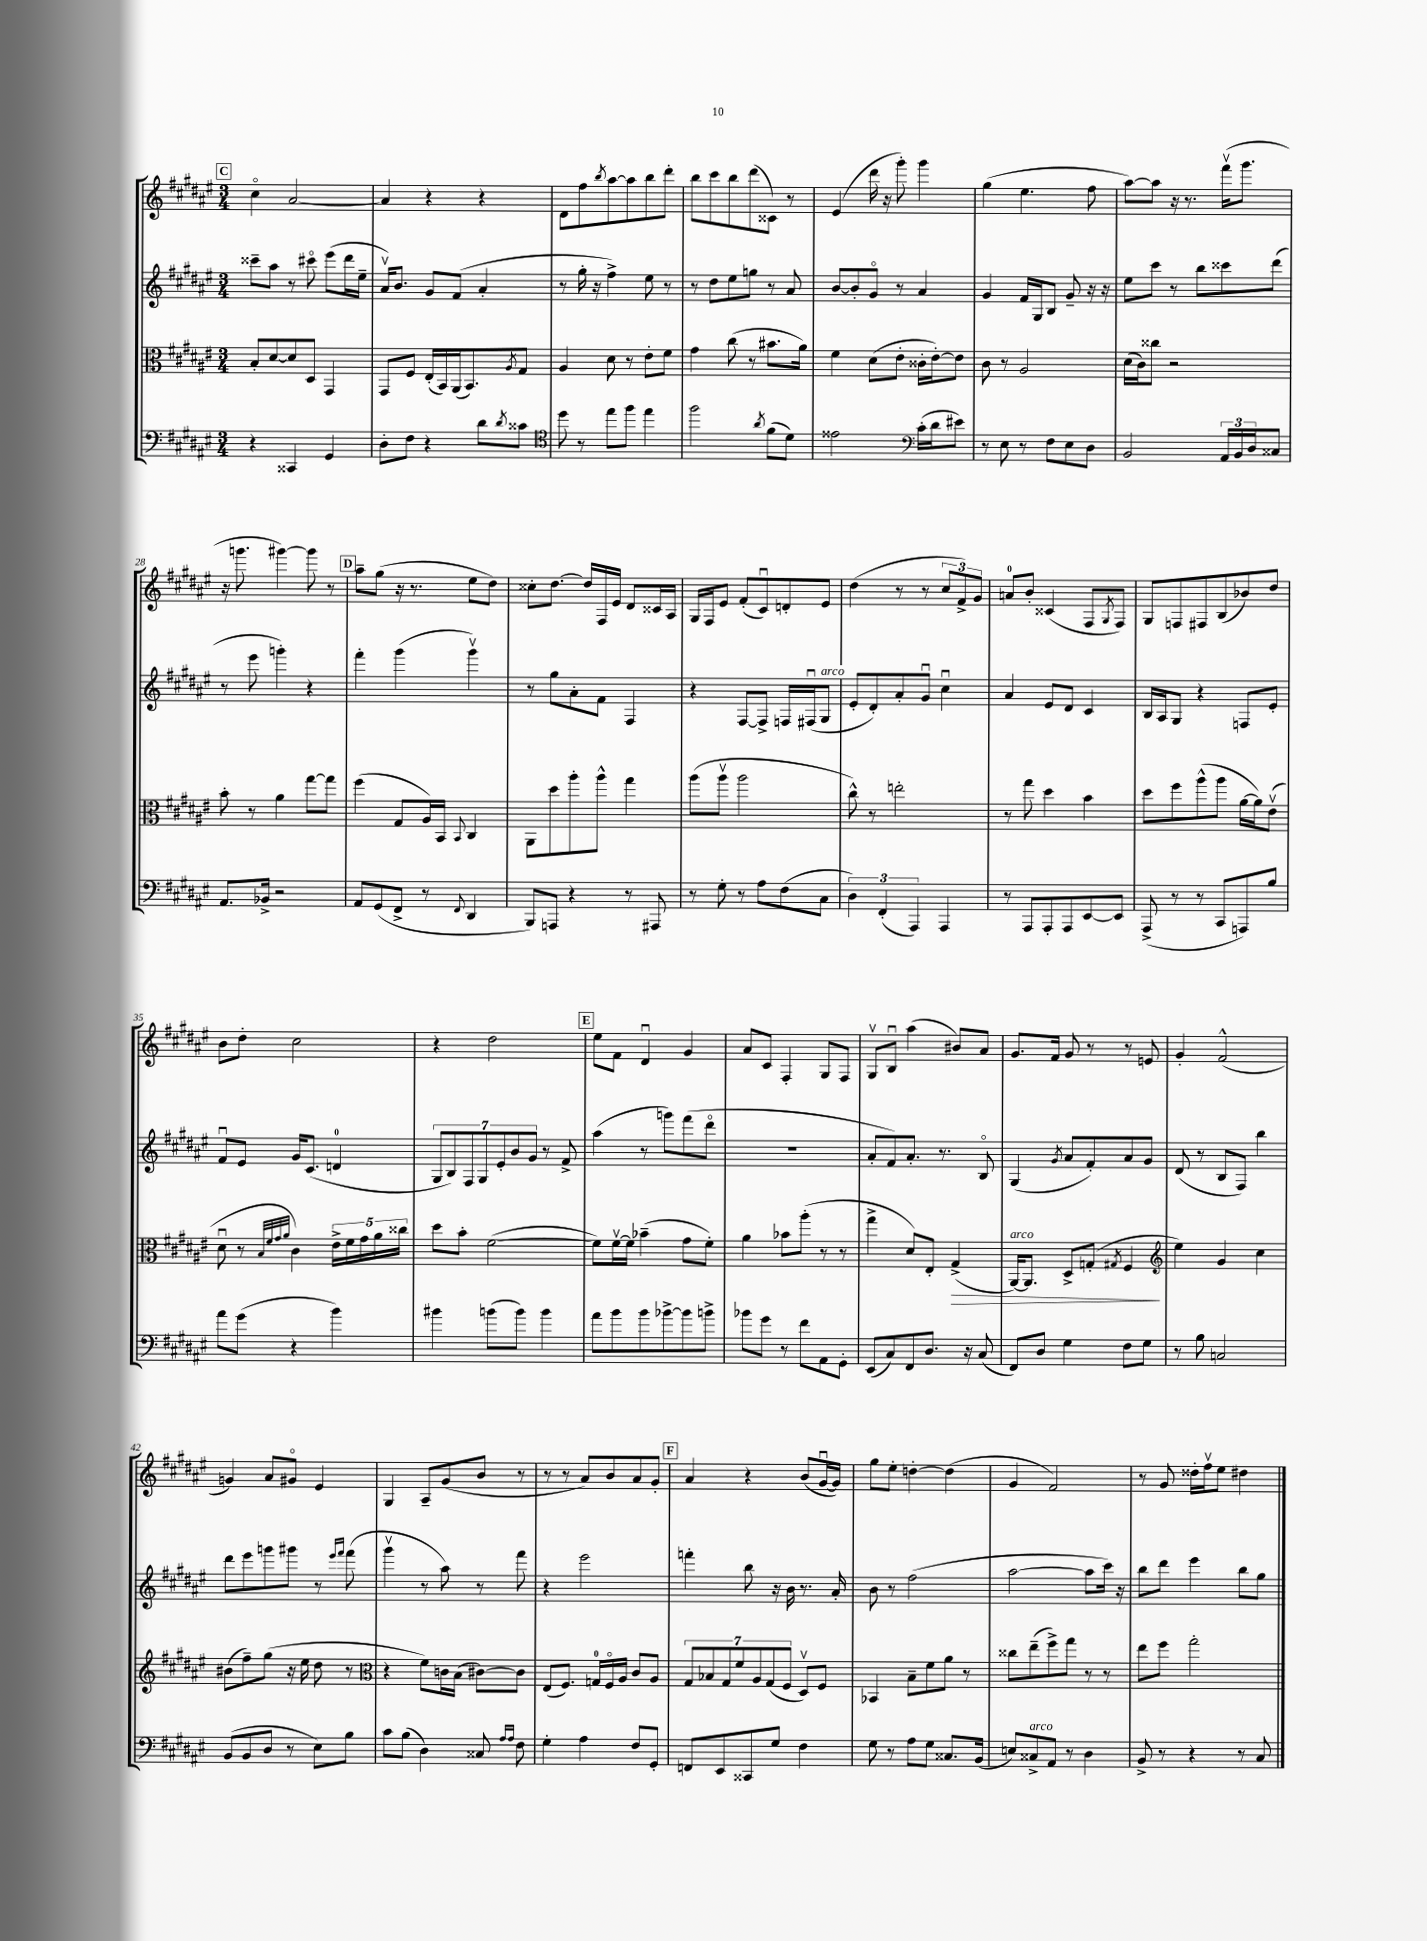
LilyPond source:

<<
\new StaffGroup <<
\new Staff = "s0" {
    \clef treble \key fis \major \numericTimeSignature \time 3/4
    \mark \markup { \box "C" } cis''4\flageolet ais'2~ |
    ais'4 r4 r4 |
    dis'8 fis''8 \acciaccatura { b''8 } ais''8~ ais''8 b''8 dis'''8-. |
    b''8 cis'''8 b''8 dis'''8( cisis'8) r8 |
    eis'4( dis'''16 r16 gis'''8-.) gis'''4 |
    gis''4( eis''4. fis''8 |
    ais''8~) ais''8 r16 r8. fis'''16\upbow( gis'''8. |
    r16 g'''8. gis'''4~) gis'''8 r8 |
    \mark \markup { \box "D" } ais''8-- gis''8( r16 r8. eis''8 dis''8) |
    cisis''8-. dis''8.~ dis''16 fis16 eis'16 dis'8 cisis'16 ais16 |
    gis16 fis16 eis'8 fis'8-.( cis'8\downbow) d'8-. eis'8 |
    dis''4( r8 r8 \tuplet 3/2 { cis''8 fis'8->) gis'8 } |
    a'8-0 b'8-. cisis'4( fis8 \acciaccatura { gis8 } fis8) |
    gis8 f8 fis8 b8( bes'8) dis''8 |
    b'8 dis''8-. cis''2 |
    r4 dis''2 |
    \mark \markup { \box "E" } eis''8 fis'8 dis'4\downbow gis'4 |
    ais'8 cis'8 fis4-. gis8 fis8 |
    gis8\upbow b8\downbow ais''4( bis'8) ais'8 |
    gis'8. fis'16 gis'8 r8 r8 e'8 |
    gis'4-. fis'2-^( |
    g'4) ais'8 gis'8\flageolet eis'4 |
    gis4 ais8-- gis'8( b'8 r8 |
    r8 r8 ais'8) b'8 ais'8 gis'8-. |
    \mark \markup { \box "F" } ais'4 r4 b'8( gis'16~\downbow gis'16) |
    gis''8 eis''8-. d''4~-. d''4( |
    gis'4 fis'2) |
    r8 gis'8 disis''16-. fis''16\upbow eis''8 dis''4 \bar "|." |
}
\new Staff = "s1" {
    \clef treble \key fis \major \numericTimeSignature \time 3/4
    \mark \markup { \box "C" } cisis'''8-- ais''8 r8 cis'''8\flageolet eis'''8( dis'''16 eis''16-- |
    ais'16\upbow) b'8. gis'8 fis'8( ais'4-. |
    r8 gis''16-. r16 fis''4->) eis''8 r8 |
    r8 dis''8 eis''8 g''8 r8 ais'8 |
    b'8~ b'8-. gis'8\flageolet r8 ais'4 |
    gis'4 fis'16 gis16 b8 gis'8-- r16 r16 |
    eis''8 cis'''8 r8 b''8 cisis'''8 dis'''8( |
    r8 eis'''8 g'''4-.) r4 |
    \mark \markup { \box "D" } fis'''4-. gis'''4( gis'''4\upbow) |
    r8 gis''8 ais'8-. fis'8 fis4 |
    r4 fis8~ fis8-> f16 fis16\downbow( gis8^\markup { \italic "arco" } |
    eis'8-. dis'8-.) ais'8-. gis'8\downbow cis''4\downbow |
    ais'4 eis'8 dis'8 cis'4 |
    b16 ais16 gis8 r4 f8 eis'8-. |
    fis'8\downbow eis'8 gis'16 cis'8.( d'4-0 |
    \tuplet 7/4 { gis8 b8) fis8 gis8 eis'8-. b'8 gis'8 } r8 fis'8-> |
    \mark \markup { \box "E" } ais''4( r8 g'''8) fis'''8( dis'''8\flageolet |
    R2. |
    ais'8-. fis'8) ais'8.-. r8. b8\flageolet |
    gis4( \acciaccatura { gis'8 } ais'8 fis'8-.) ais'8 gis'8 |
    dis'8( r8 b8 fis8) b''4 |
    dis'''8 eis'''8 g'''8 gis'''8 r8 \grace { eis'''16 fis'''16 } fis'''8( |
    gis'''4\upbow r8 ais''8) r8 fis'''8 |
    r4 eis'''2 |
    \mark \markup { \box "F" } f'''4-. b''8 r16 b'16 r8. ais'16-. |
    b'8 r8 fis''2( |
    ais''2~ ais''8 cis'''16) r16 |
    b''8 dis'''8 eis'''4 b''8 gis''8 \bar "|." |
}
\new Staff = "s2" {
    \clef alto \key fis \major \numericTimeSignature \time 3/4
    \mark \markup { \box "C" } b8-. dis'8~ dis'8 dis8 gis,4 |
    gis,8 fis8 eis16-.( b,16) ais,16( b,8.) \acciaccatura { ais8 } gis8 |
    ais4 dis'8 r8 eis'8-. fis'8 |
    gis'4 cis''8( r8 bis'8. ais'16) |
    fis'4 dis'8( eis'8-. cisis'16-. eis'16~-.) eis'8 |
    cis'8 r8 ais2 |
    dis'16( cis'16) cisis''8 r2 |
    b'8-. r8 ais'4 gis''8~ gis''8 |
    \mark \markup { \box "D" } fis''4( gis8 ais16) b,16 \appoggiatura { b,8 } cis4 |
    ais,8 dis''8 ais''8-. ais''8-^ gis''4 |
    ais''8( ais''8\upbow ais''2 |
    cis''8-^) r8 e''2-. |
    r8 gis''8 dis''4 b'4 |
    dis''8 fis''8 ais''8-^( ais''8 ais'16~ ais'16) eis'8\upbow( |
    dis'8\downbow r8 \grace { b32 fis'32 gis'32 ais'32 } cis'4) \tuplet 5/4 { eis'16-> fis'16 gis'16 ais'16 cisis''16 } |
    dis''8 b'8-. fis'2~( |
    \mark \markup { \box "E" } fis'8) fis'16~\upbow fis'16 bes'4--( gis'8 fis'8-.) |
    ais'4 bes'8 ais''8-.( r8 r8 |
    gis''4-> dis'8) eis8-. gis4->\>( |
    ais,16~^\markup { \italic "arco" }) ais,8. dis8-> g8-.( \acciaccatura { gis8 } fis4\! |
    \clef treble eis''4) gis'4 cis''4 |
    bis'8( fis''8--) gis''8( r16 eis''16 dis''8 r8 |
    \clef alto r4 fis'8) c'16 b16( cis'8~) cis'8 |
    eis8( fis8.) g16-0 fis16\flageolet ais16 cis'8 ais8 |
    \mark \markup { \box "F" } \tuplet 7/4 { gis8 bes8 gis8 fis'8 ais8 gis8( fis8 } dis8\upbow) fis8 |
    bes,4 b8-- fis'8 ais'8 r8 |
    cisis''8 eis''8--( fis''8->) gis''8 r8 r8 |
    eis''8 fis''8 gis''2-. \bar "|." |
}
\new Staff = "s3" {
    \clef bass \key fis \major \numericTimeSignature \time 3/4
    \mark \markup { \box "C" } r4 cisis,4 gis,4 |
    dis8-. fis8 r4 dis'8 \acciaccatura { dis'8 } cisis'8 |
    \clef tenor dis''8 r8 eis''8 fis''8 eis''4 |
    fis''2 \acciaccatura { ais'8 } fis'8( dis'8) |
    eisis'2 \clef bass cis'16-.( dis'16 eis'8) |
    r8 eis8 r8 fis8 eis8 dis8 |
    b,2 \tuplet 3/2 { ais,16 b,16 dis16 } cisis8 |
    ais,8. bes,16-> r2 |
    \mark \markup { \box "D" } ais,8 gis,8( fis,8-> r8 \appoggiatura { fis,8 } dis,4 |
    b,,8) a,,8 r4 r8 ais,,8 |
    r8 gis8-. r8 ais8 fis8( cis8 |
    \tuplet 3/2 { dis4) fis,4-.( ais,,4) } ais,,4 |
    r8 ais,,8 ais,,8-. ais,,8 eis,8~ eis,8 |
    ais,,8->( r8 r8 cis,8 a,,8) b8 |
    ais'8 gis'8( r4 b'4) |
    bis'4 b'8( b'8) b'4 |
    \mark \markup { \box "E" } ais'8 b'8 b'8 bes'8~-> bes'8 b'8-> |
    bes'8 gis'8 r8 fis'8 ais,8 gis,8-. |
    eis,8( cis8) fis,8 dis8. r16 cis8( |
    fis,8) dis8 gis4 fis8 gis8 |
    r8 b8 c2 |
    b,8( b,8 dis8 r8 eis8) b8 |
    cis'8 b8( dis4) cisis8 \grace { ais16 ais16 } fis8 |
    gis4-. ais4 fis8 gis,8-. |
    \mark \markup { \box "F" } f,8 eis,8 cisis,8 gis8 fis4 |
    gis8 r8 ais8 gis8 cisis8. b,16( |
    e8) cisis8->^\markup { \italic "arco" } ais,8 r8 dis4 |
    b,8-> r8 r4 r8 cis8 \bar "|." |
}
>>
>>
\layout { \context { \Score currentBarNumber = #21 } }
